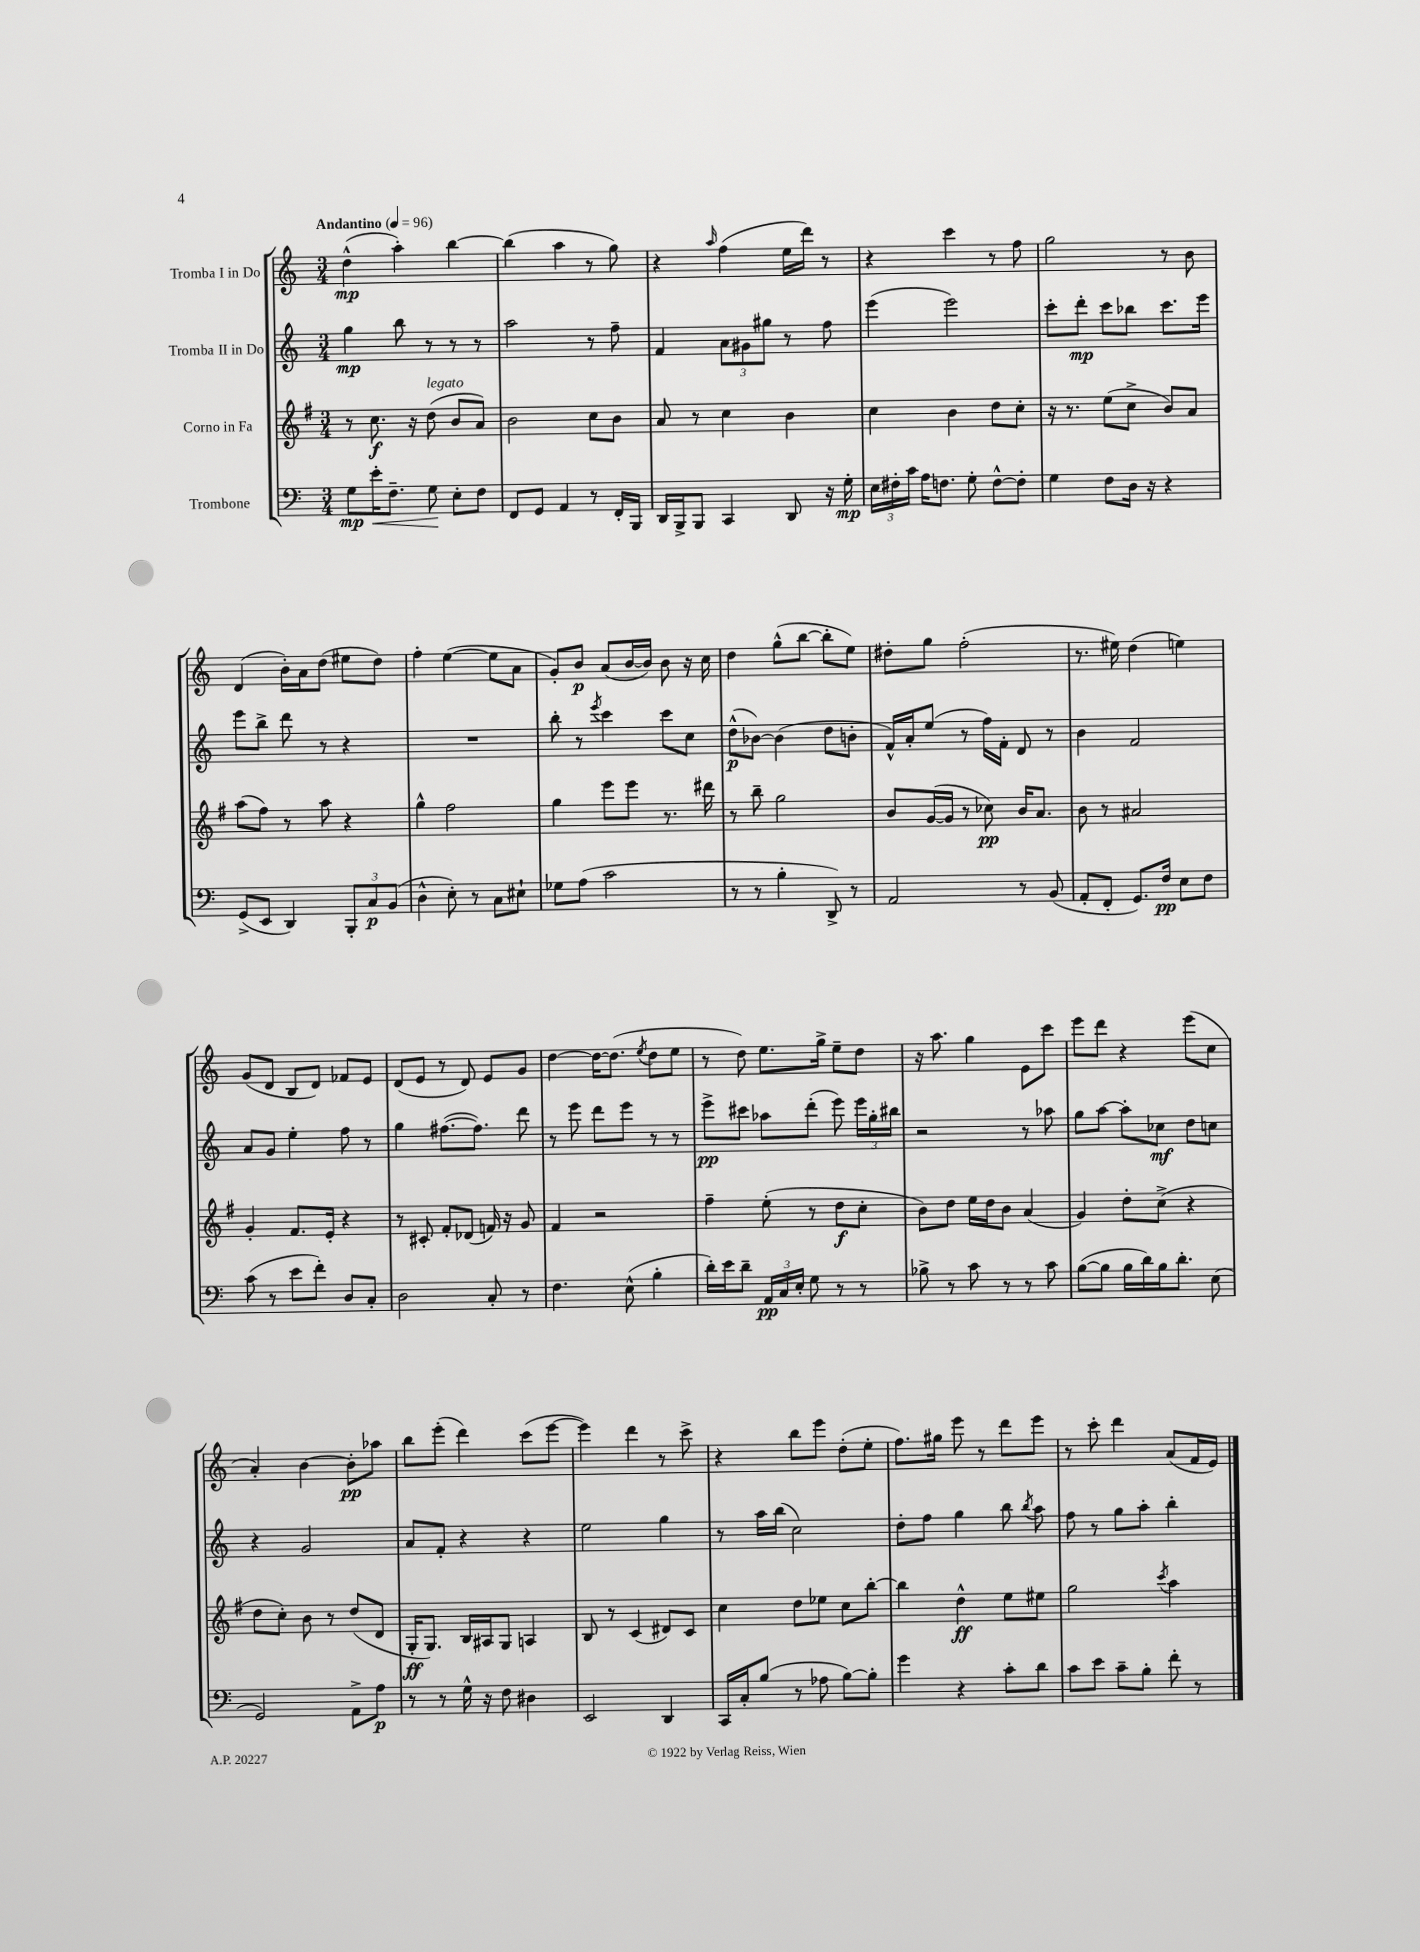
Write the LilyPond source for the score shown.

<<
\new StaffGroup <<
\new Staff = "s0" \with { instrumentName = "Tromba I in Do" } {
    \clef treble \key c \major \numericTimeSignature \time 3/4 \tempo "Andantino" 4 = 96
    \autoBeamOff d''4-^\mp( a''4-.) b''4~ |
    b''4( a''4 r8 g''8) |
    r4 \grace { a''16 } f''4( e''16[ d'''16]) r8 |
    r4 c'''4 r8 f''8 |
    g''2 r8 b'8 |
    d'4( b'16[-.) a'16 d''8]( eis''8[ d''8]) |
    f''4-. e''4~( e''8[ a'8] |
    g'8[-.) b'8]\p a'8[( b'16~ b'16]) b'8 r16 c''16 |
    d''4 g''8[-^( b''8]~ b''8[-. e''8]) |
    dis''8[-. g''8] f''2-.( |
    r8. eis''16) d''4( e''4) |
    g'8[( d'8] b8[ d'8]) fes'8[ e'8] |
    d'8[( e'8] r8 d'8) e'8[ g'8] |
    d''4~ d''16[~ d''8.]( \acciaccatura { e''8 } d''8[ e''8] |
    r8 d''8) e''8.[ g''16]-> e''8[-- d''8] |
    r16 a''8. g''4 e'8[ c'''8] |
    e'''8[ d'''8] r4 e'''8[( c''8] |
    a'4-.) b'4~ b'8[-.\pp aes''8] |
    b''8[ e'''8]-.( d'''4) c'''8[( e'''8]~ |
    e'''4) d'''4 r8 c'''8-> |
    r4 b''8[ e'''8] d''8[-.( e''8]-. |
    f''8.[) gis''16] e'''8 r8 d'''8[ e'''8] |
    r8 c'''8-. d'''4 a'8[( f'16 e'16]) \bar "|." |
}
\new Staff = "s1" \with { instrumentName = "Tromba II in Do" } {
    \clef treble \key c \major \numericTimeSignature \time 3/4
    \autoBeamOff g''4\mp b''8 r8 r8 r8 |
    a''2 r8 f''8-- |
    f'4 \tuplet 3/2 { a'8[ gis'8 gis''8] } r8 f''8 |
    e'''4( e'''2) |
    c'''8[-. d'''8]-.\mp c'''8[ bes''8] c'''8.[ e'''16] |
    e'''8[ b''8]-> d'''8 r8 r4 |
    R2. |
    b''8-. r8 \acciaccatura { e'''8 } c'''4 c'''8[ c''8] |
    d''8[-^\p( bes'8]~) bes'4( d''8[ b'8]-. |
    f'16[-^) a'16-. e''8]( r8 f''16[) f'16]-. d'8 r8 |
    b'4 f'2 |
    a'8[ g'8] e''4-. f''8 r8 |
    g''4 fis''8.[~( fis''8.]) d'''8 |
    r8 e'''8 d'''8[ e'''8] r8 r8 |
    e'''8[->\pp cis'''8] aes''8[ d'''8]-.( e'''8) \tuplet 3/2 { e'''16[ g''16-. bis''16] } |
    r2 r8 aes''8 |
    g''8[ a''8]~ a''8[-. ces''8]\mf d''8[ c''8] |
    r4 g'2 |
    a'8[ f'8]-. r4 r4 |
    e''2 g''4 |
    r8 a''16[ b''16]( c''2) |
    d''8[-. f''8] g''4 b''8 \acciaccatura { b''8 } a''8 |
    f''8 r8 g''8[ a''8]-. b''4-. \bar "|." |
}
\new Staff = "s2" \with { instrumentName = "Corno in Fa" } {
    \clef treble \key g \major \numericTimeSignature \time 3/4
    \autoBeamOff r8 c''8.\f r16 d''8^\markup { \italic "legato" }( b'8[ a'8]) |
    b'2 c''8[ b'8] |
    a'8 r8 c''4 b'4 |
    c''4 b'4 d''8[ c''8]-. |
    r16 r8. e''8[( c''8]-> b'8[) a'8] |
    a''8[( fis''8]) r8 a''8 r4 |
    g''4-^ fis''2 |
    g''4 e'''8[ e'''8] r8. dis'''16 |
    r8 b''8-- g''2 |
    b'8[ g'16~( g'16] r8 ces''8\pp) b'16[ a'8.] |
    b'8 r8 ais'2 |
    g'4-. fis'8.[ e'16]-. r4 |
    r8 cis'8-. fis'8[-. des'8]( f'16) r16 g'8 |
    fis'4 r2 |
    fis''4-- e''8-.( r8 d''8[\f c''8]-. |
    b'8[) d''8] e''16[ d''16 b'8] a'4( |
    g'4) d''8[-. c''8]->( r4 |
    d''8[ c''8]-.) b'8 r8 d''8[( d'8] |
    g16[-.\ff g8.]) b16[ ais16 g8] a4 |
    b8 r8 c'4( dis'8[) c'8] |
    c''4 d''8[ ees''8] c''8[ b''8]~-. |
    b''4 d''4-^\ff e''8[ eis''8] |
    g''2 \acciaccatura { c'''8 } a''4 \bar "|." |
}
\new Staff = "s3" \with { instrumentName = "Trombone" } {
    \clef bass \key c \major \numericTimeSignature \time 3/4
    \autoBeamOff g8[\mp e'16-.\< f8.]-- g8\! e8[-. f8] |
    f,8[ g,8] a,4 r8 f,16[-. b,,16] |
    d,16[ b,,16-> b,,8] c,4 d,8 r16 g16-.\mp |
    \tuplet 3/2 { e16[ fis16-. c'16] } a16[ f8.] g8-. f8[~-^ f8]-. |
    g4 f8[ d16] r16 r4 |
    g,8[->( e,8] d,4) \tuplet 3/2 { b,,8[-. c8\p b,8]( } |
    d4-^ e8-.) r8 c8[ eis8]-! |
    ges8[ a8]( c'2 |
    r8 r8 b4-. d,8->) r8 |
    a,2 r8 b,8( |
    a,8[-. f,8]-. g,8.[) f16]\pp e8[ f8] |
    c'8( r8 e'8[ f'8]-.) d8[ c8]-. |
    d2 c8-. r8 |
    f4. e8-^( b4-. |
    d'16[-.) e'16 d'8]-- \tuplet 3/2 { a,16[\pp c16 e16]-. } g8 r8 r8 |
    bes8-> r8 c'8 r8 r8 c'8 |
    b8[~( b8] b16[ d'16) b16 d'8.]-. e8( |
    g,2) a,8[-> a8]\p |
    r8 r8 g16-^ r16 f8 dis4 |
    e,2 d,4 |
    c,16[ c16-. b8]( r8 aes8 b8[~) b8]-. |
    g'4 r4 c'8[-. d'8] |
    c'8[ e'8] c'8[-- b8]-. f'8-. r8 \bar "|." |
}
>>
>>
\layout { \context { \Score \remove "Bar_number_engraver" } }
